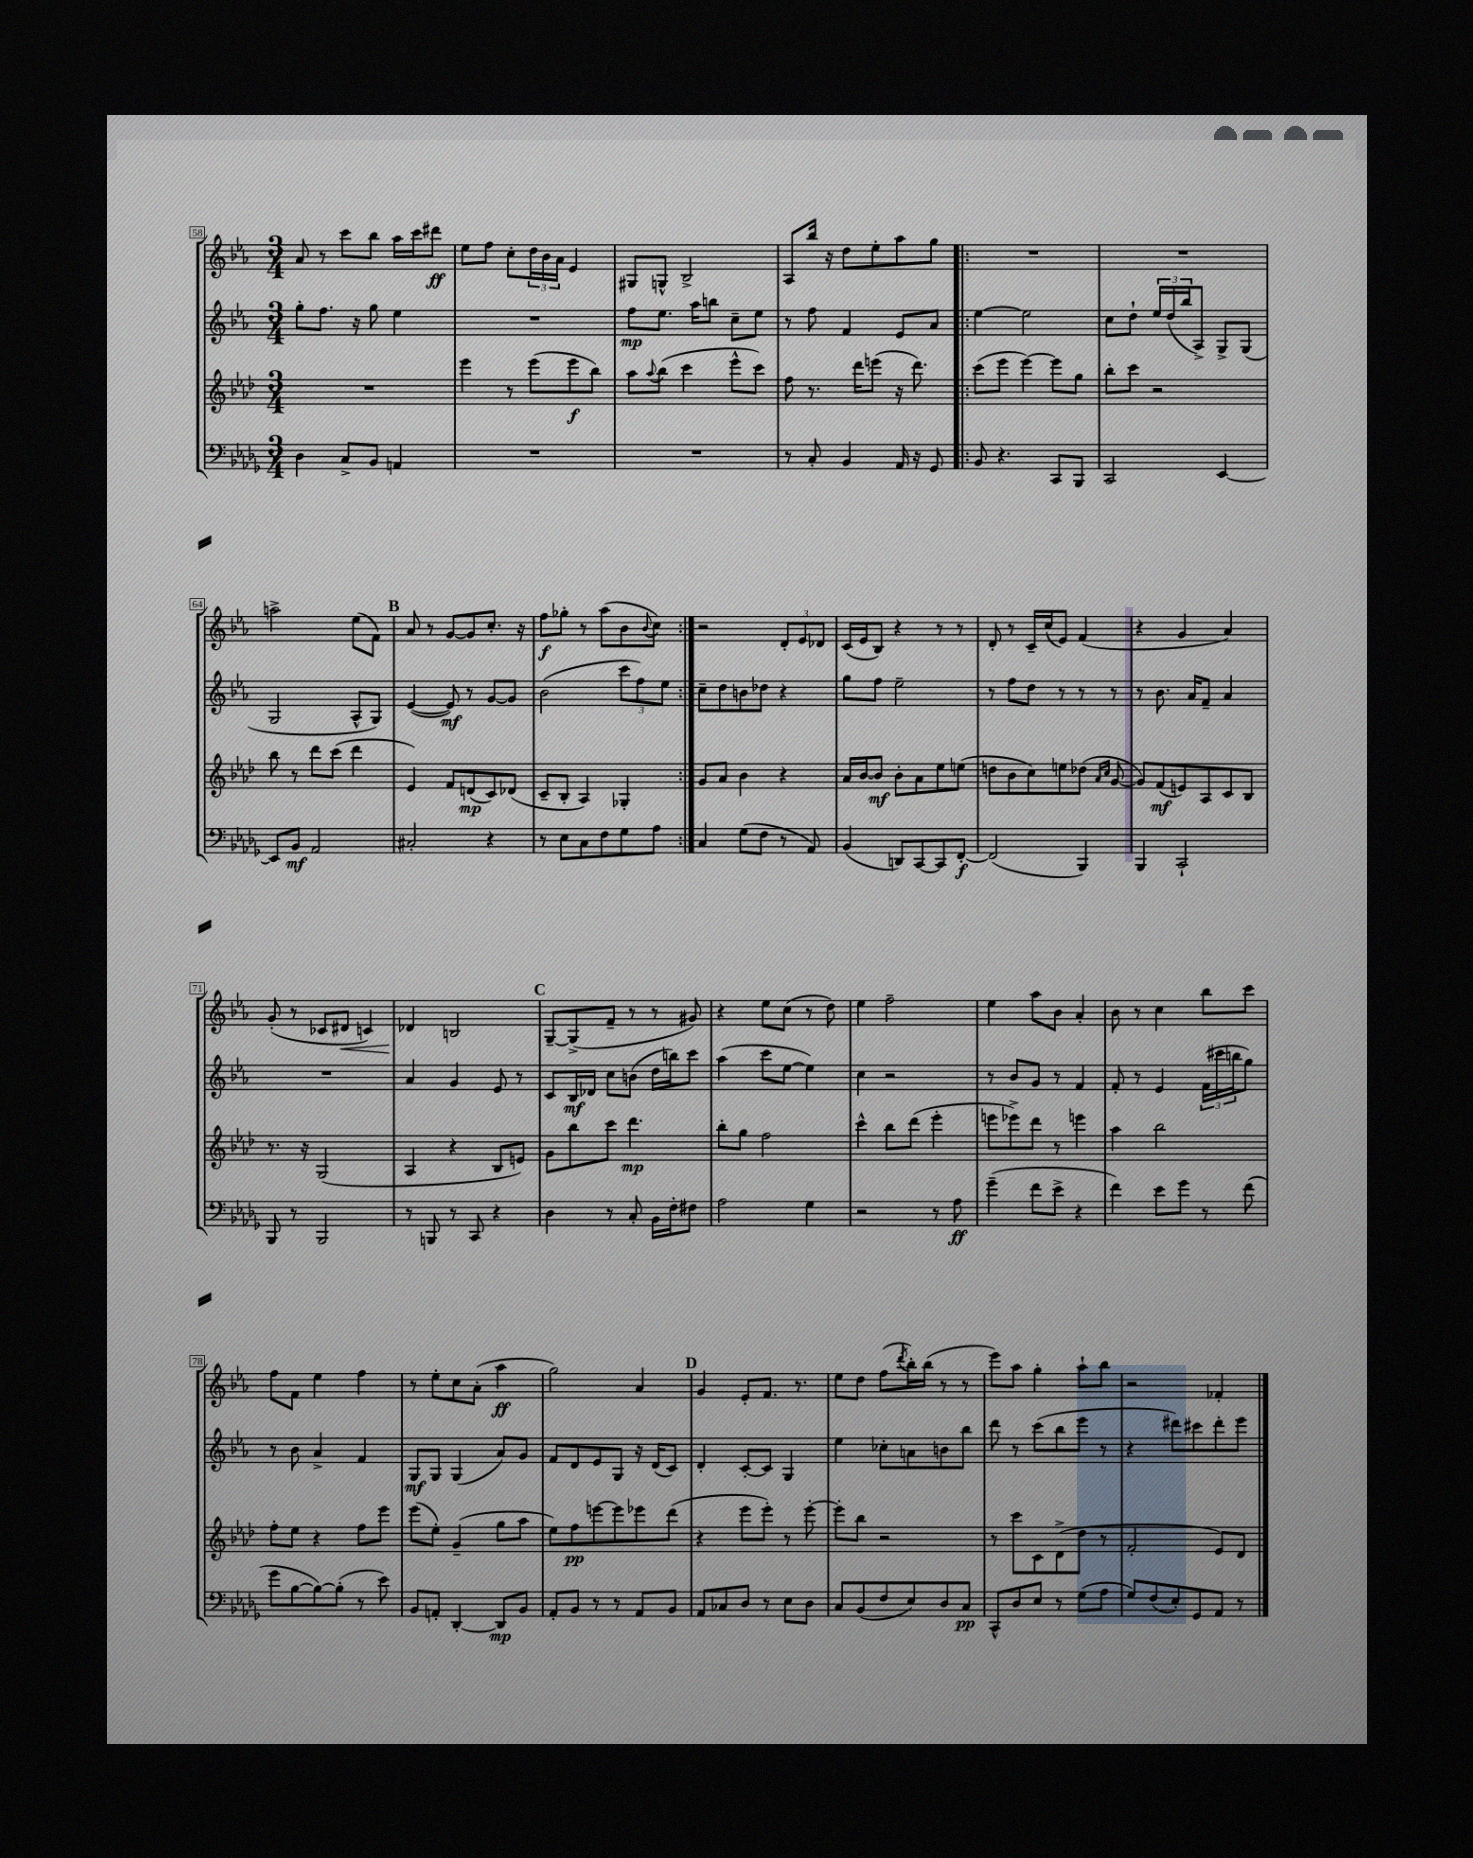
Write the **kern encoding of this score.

**kern	**dynam	**kern	**dynam	**kern	**dynam	**kern	**dynam
*part4	*part4	*part3	*part3	*part2	*part2	*part1	*part1
*staff4	*staff4	*staff3	*staff3	*staff2	*staff2	*staff1	*staff1
*clefF4	*	*clefG2	*	*clefG2	*	*clefG2	*
*k[b-e-a-d-g-]	*	*k[b-e-a-d-]	*	*k[b-e-a-]	*	*k[b-e-a-]	*
*M3/4	*	*M3/4	*	*M3/4	*	*M3/4	*
=58	=58	=58	=58	=58	=58	=58	=58
4D-\	.	2.r	.	8gg'\L	.	8a-/	.
.	.	.	.	8.ff\J	.	8r	.
8C^/L	.	.	.	.	.	8ccc\L	.
.	.	.	.	16r	.	.	.
8BB-/J	.	.	.	8gg\	.	8bb-\J	.
4AAn/	.	.	.	4ee-\	.	16aa-\LL	.
.	.	.	.	.	.	16ccc\J	.
.	.	.	.	.	.	8ddd#X\J	ff
=59	=59	=59	=59	=59	=59	=59	=59
2.r	.	4eee-\	.	2.r	.	8ee-\L	.
.	.	.	.	.	.	8ff\J	.
.	.	8r	.	.	.	8cc'\L	.
.	.	(8eee-\L	.	.	.	24dd\L	.
.	.	.	.	.	.	24b-\	.
.	.	.	.	.	.	24a-\JJ	.
.	.	8eee-\	f	.	.	4e-/	.
.	.	8bb-\J)	.	.	.	.	.
=60	=60	=60	=60	=60	=60	=60	=60
2.r	.	8aa-\L	.	8ff\L	mp	8G#X/L	.
.	.	8qqaa-/	.	.	.	.	.
.	.	(8bb-\J	.	8.ee-\J	.	8Gn^^/J	.
.	.	4ccc\	.	.	.	2B-^/	.
.	.	.	.	16aa-\KL	.	.	.
.	.	.	.	8bbn\J	.	.	.
.	.	8eee-^^\L	.	8cc~\L	.	.	.
.	.	8ccc\J)	.	8ee-\J	.	.	.
=61	=61	=61	=61	=61	=61	=61	=61
8r	.	8ff\	.	8r	.	8A-/L	.
8C'/	.	8.r	.	8ff\	.	16bb-/Jk	.
.	.	.	.	.	.	16r	.
4BB-/	.	.	.	4f/	.	8dd\L	.
.	.	16ddd-\KL	.	.	.	.	.
.	.	(8eeen\J	.	.	.	8ee-'\	.
16AA-/	.	16r	.	8e-/L	.	8aa-\	.
16r	.	8.ddd-\)	.	.	.	.	.
8GG-/	.	.	.	8a-/J	.	8gg\J	.
=62!|:	=62!|:	=62!|:	=62!|:	=62!|:	=62!|:	=62!|:	=62!|:
8BB-/	.	(8ccc\L	.	[4ee-\	.	2.r	.
4.r	.	8eee-\J	.	.	.	.	.
.	.	[4eee-\)	.	2ee-\]	.	.	.
8CC/L	.	8eee-\L]	.	.	.	.	.
8BBB-/J	.	8gg\J	.	.	.	.	.
=63	=63	=63	=63	=63	=63	=63	=63
2CC/	.	8bb-'\L	.	8cc\L	.	2.r	.
.	.	8ccc\J	.	8dd`\J	.	.	.
.	.	2r	.	24ee-/LL	.	.	.
.	.	.	.	(24dd/	.	.	.
.	.	.	.	24bb-/J	.	.	.
.	.	.	.	8A-^/J)	.	.	.
[4EE-/	.	.	.	8G^/L	.	.	.
.	.	.	.	(8G/J	.	.	.
!!LO:LB:g=z
=64	=64	=64	=64	=64	=64	=64	=64
8EE-/L]	.	8bb-\	.	2G/	.	2aan^\	.
8BB-/J	mf	8r	.	.	.	.	.
2AA-/	.	8ddd-\L	.	.	.	.	.
.	.	(8ccc\J	.	.	.	.	.
.	.	4ddd-\	.	8A-^^/L	.	(8ee-\L	.
.	.	.	.	8G/J)	.	8f\J)	.
!!LO:REH:place=s1:t=B
=65	=65	=65	=65	=65	=65	=65	=65
2C#X'/	.	4e-/)	.	([4e-/	.	8a-/	.
.	.	.	.	.	.	8r	.
.	.	8f/L	.	8e-/])	mf	[8g/L	.
.	.	(8dn/	mp	8r	.	8g/]	.
4r	.	8c/)	.	[8g/L	.	8.cc'/J	.
.	.	(8d-X/J	.	8g/J]	.	.	.
.	.	.	.	.	.	16r	.
=66	=66	=66	=66	=66	=66	=66	=66
8r	.	8c~/L	.	(2b-\	.	8ff\L	f
8E-\L	.	8B-'/J	.	.	.	8gg-X'\J	.
8C\	.	4A-/)	.	.	.	8r	.
8F\	.	.	.	.	.	(8aa-\L	.
8G-\	.	4G-X'/	.	12ccc\L	.	8b-\	.
.	.	.	.	12ff\)	.	.	.
.	.	.	.	.	.	8qqb-/	.
8A-\J	.	.	.	.	.	8cc\J)	.
.	.	.	.	12ee-\J	.	.	.
=67:|!	=67:|!	=67:|!	=67:|!	=67:|!	=67:|!	=67:|!	=67:|!
4C/	.	8g/L	.	8cc~\L	.	2r	.
.	.	8a-/J	.	8dd\	.	.	.
(8G-\L	.	4b-\	.	8bn\	.	.	.
8F\J	.	.	.	8dd-X\J	.	.	.
8r	.	4r	.	4r	.	12d'/L	.
.	.	.	.	.	.	12e-/	.
8AA-/)	.	.	.	.	.	.	.
.	.	.	.	.	.	12d-X/J	.
=68	=68	=68	=68	=68	=68	=68	=68
(4BB-/	.	16a-/LL	.	8gg\L	.	(16c/LL	.
.	.	[16b-/J	.	.	.	16e-/J	.
.	.	8b-/J]	mf	8ff\J	.	8B-/J)	.
8DDn/L)	.	8b-'\L	.	2ee-~\	.	4r	.
[8CC/	.	8a-\	.	.	.	.	.
8CC/]	.	8ee-\	.	.	.	8r	.
[8FF'/J	f	(8een\J	.	.	.	8r	.
=69	=69	=69	=69	=69	=69	=69	=69
(2FF/]	.	8ddn\L	.	8r	.	8d'/	.
.	.	8b-\	.	8ff\L	.	8r	.
.	.	8cc\)	.	8dd\J	.	16c~/LL	.
.	.	.	.	.	.	(16cc/J	.
.	.	8een\	.	8r	.	8e-/J)	.
4BBB-/)	.	(8dd-X\J	.	8r	.	(4f/	.
.	.	16qqa-/LL	.	.	.	.	.
.	.	16qqcc/JJ	.	.	.	.	.
.	.	[8g/	.	8r	.	.	.
=70	=70	=70	=70	=70	=70	=70	=70
4BBB-/	.	8g/L])	.	8r	.	4r	.
.	.	(8f/	mf	8.b-\	.	.	.
2CC`/	.	8en/)	.	.	.	4g/	.
.	.	.	.	16a-/KL	.	.	.
.	.	8A-/	.	8f~/J	.	.	.
.	.	8c/	.	4a-/	.	4a-/)	.
.	.	8B-/J	.	.	.	.	.
!!LO:LB:g=z
=71	=71	=71	=71	=71	=71	=71	=71
8BBB-/	.	8.r	.	2.r	.	(8g'/	.
8r	.	.	.	.	.	8r	.
.	.	16r	.	.	.	.	.
2BBB-/	.	(2G/	.	.	.	8c-X/L	.
!	!	!	!	!	!	!	!LO:HP:b
.	.	.	.	.	.	8d#X/J	<
.	.	.	.	.	.	4cn/)	.
=72	=72	=72	=72	=72	=72	=72	=72
8r	.	4A-/	.	4a-/	.	4d-X/	.
8BBBn/	.	.	.	.	.	.	.
8r	.	4r	.	4g/	.	2Bn/	[
8CC/	.	.	.	.	.	.	.
4r	.	8B-/L	.	8e-/	.	.	.
.	.	8en/J)	.	8r	.	.	.
!!LO:REH:place=s1:t=C
=73	=73	=73	=73	=73	=73	=73	=73
4D-\	.	8g\L	.	8c/L	.	[8G~/L	.
.	.	8bb-\	.	16B-/L	mf	(8G^/]	.
.	.	.	.	16d-X/JJ	.	.	.
8r	.	8ccc\J	.	8cc\L	.	8f~/J	.
8C'/	.	4.ddd-\	mp	(8bn\J	.	8r	.
16BB-\LL	.	.	.	16dd\LL	.	8r	.
16F'\J	.	.	.	16bbn\J)	.	.	.
8F#X\J	.	.	.	8ccc\J	.	8g#X/)	.
=74	=74	=74	=74	=74	=74	=74	=74
2A-\	.	8bb-'\L	.	(4aa-\	.	4r	.
.	.	8gg\J	.	.	.	.	.
.	.	2ff\	.	8ccc\L	.	8ee-\L	.
.	.	.	.	[8ee-\J	.	(8cc\J	.
4G-\	.	.	.	4ee-\])	.	8r	.
.	.	.	.	.	.	8dd\)	.
=75	=75	=75	=75	=75	=75	=75	=75
2r	.	4ccc^^\	.	4cc\	.	4ee-\	.
.	.	8bb-\L	.	2r	.	2ff~\	.
.	.	(8ddd-\J	.	.	.	.	.
8r	.	4eee-'\	.	.	.	.	.
8A-\	ff	.	.	.	.	.	.
=76	=76	=76	=76	=76	=76	=76	=76
(4g-~\	.	8eeen\L	.	8r	.	4ee-\	.
.	.	8eee-X^\)	.	8b-/L	.	.	.
8f\L	.	8ddd-\J	.	8g/J	.	8aa-\L	.
8e-^\J	.	8r	.	8r	.	8b-\J	.
4r	.	4eeen\	.	4f/	.	4a-'/	.
=77	=77	=77	=77	=77	=77	=77	=77
4f\)	.	4aa-\	.	8f'/	.	8b-\	.
.	.	.	.	8r	.	8r	.
8e-\L	.	2bb-\	.	4e-/	.	4cc\	.
8g-\J	.	.	.	.	.	.	.
8r	.	.	.	(24f\LL	.	8bb-\L	.
.	.	.	.	24ccc#X\	.	.	.
.	.	.	.	24bbn\J	.	.	.
(8f\	.	.	.	8gg\J)	.	8ccc\J	.
!!LO:LB:g=z
=78	=78	=78	=78	=78	=78	=78	=78
8g-\L	.	8ff'\L	.	8r	.	8ff\L	.
[8B-\	.	8ee-\J	.	8b-\	.	8f\J	.
8B-\_)	.	4r	.	4a-^/	.	4ee-\	.
(8B-'\J]	.	.	.	.	.	.	.
8r	.	8ff\L	.	4f/	.	4ff\	.
8e-\)	.	8eee-\J	.	.	.	.	.
=79	=79	=79	=79	=79	=79	=79	=79
8BB-/L	.	(8eee-\L	.	8G/L	mf	8r	.
8AAn'/J	.	8ee-'\J)	.	8G/J	.	8ee-'\L	.
[4DD-'/	.	(4g~/	.	(4G/	.	8cc\	.
.	.	.	.	.	.	(8a-'\J	.
8DD-/L]	mp	8gg\L	.	8a-/L)	.	4aa-\	ff
8BB-/J	.	8aa-\J	.	8g/J	.	.	.
=80	=80	=80	=80	=80	=80	=80	=80
8AA-'/L	.	8ee-\L)	.	8f/L	.	2gg\)	.
8BB-/J	.	8ff\	pp	8d/	.	.	.
8r	.	[8eeen\	.	8e-/	.	.	.
8r	.	8eee\]	.	8G/J	.	.	.
8AA-/L	.	8eee-X\	.	16r	.	4a-/	.
.	.	.	.	(16d/KL	.	.	.
8BB-/J	.	(8ddd-\J	.	8c/J)	.	.	.
!!LO:REH:place=s1:t=D
=81	=81	=81	=81	=81	=81	=81	=81
8AA-/L	.	4r	.	4d'/	.	4g/	.
8C-X/	.	.	.	.	.	.	.
8D-/J	.	8eee-\L	.	[8c'/L	.	8e-'/L	.
8r	.	8eee-'\J)	.	8c/J]	.	8.f/J	.
8E-\L	.	8r	.	4G/	.	.	.
.	.	.	.	.	.	8.r	.
8D-\J	.	[8eee-'\	.	.	.	.	.
=82	=82	=82	=82	=82	=82	=82	=82
8C/L	.	8eee-'\L]	.	4ee-\	.	8ee-\L	.
(8BB-/	.	8bb-\J	.	.	.	8dd\J	.
8F/	.	2r	.	8cc-X'\L	.	(8ff\L	.
.	.	.	.	.	.	8qddd/	.
8E-/)	.	.	.	8an\	.	16bb-'\L)	.
.	.	.	.	.	.	(16bb-\JJ	.
8D-/	.	.	.	8bn\	.	8r	.
8C/J	pp	.	.	8bb-\J	.	8r	.
=83	=83	=83	=83	=83	=83	=83	=83
8CC^^/L	.	8r	.	8ddd\	.	8eee-\L)	.
8D-/	.	8ccc\L	.	8r	.	8aa-\J	.
8E-/J	.	8c\	.	(8ccc\L	.	4gg'\	.
8r	.	(8d-^\	.	8bb-\	.	.	.
(8G-\L	.	8dd-\J	.	8eee-\J	.	8aa-`\L	.
8A-\J	.	8r	.	8r	.	8bb-\J	.
=84	=84	=84	=84	=84	=84	=84	=84
8G-/L)	.	2f'/	.	4r	.	2r	.
(8F/	.	.	.	.	.	.	.
8E-'/)	.	.	.	8ddd#X\L)	.	.	.
8GG-/	.	.	.	8ccc#X\	.	.	.
8AA-/J	.	8e-/L)	.	8ddd#'\	.	4f-X'/	.
8r	.	8d-/J	.	8eee-\J	.	.	.
==	==	==	==	==	==	==	==
*-	*-	*-	*-	*-	*-	*-	*-
